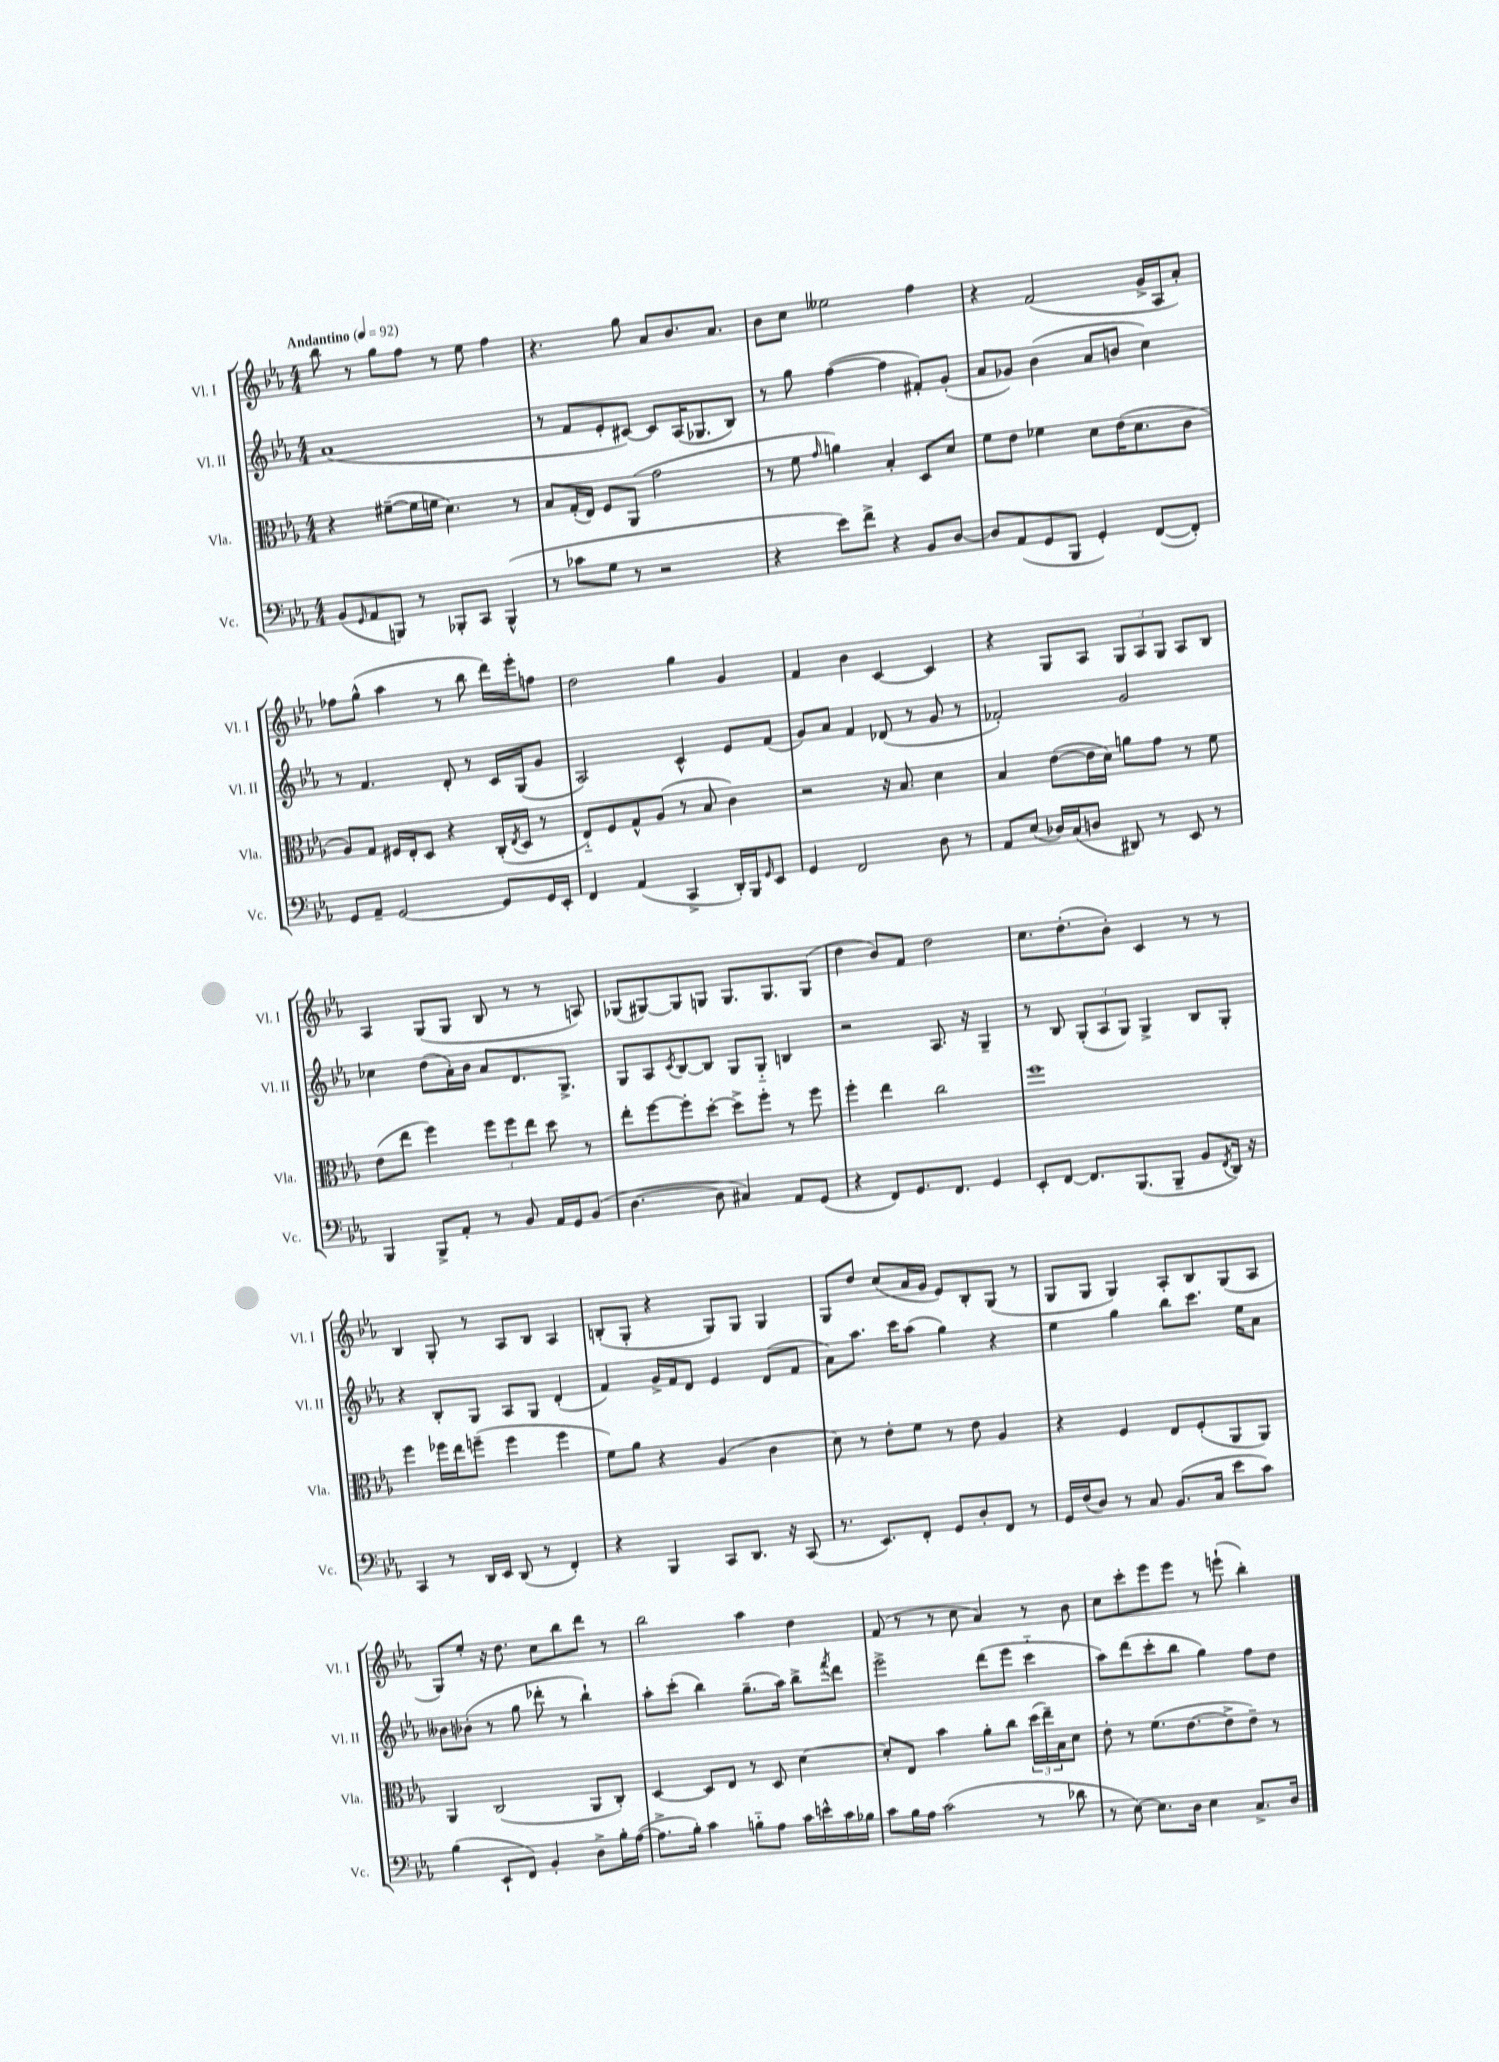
<<
\new StaffGroup <<
\new Staff = "s0" \with { instrumentName = "Vl. I" shortInstrumentName = "Vl. I" } {
    \clef treble \key ees \major \numericTimeSignature \time 4/4 \tempo "Andantino" 4 = 92
    bes''8 r8 g''8 f''8 r8 ees''8 f''4 |
    r4. g''8 aes'8 bes'8. aes'8. |
    bes'8 c''8 eeses''2 f''4 |
    r4 f'2( g'16-> aes16 aes'8-.) |
    fes''8 g''8-^( aes''4 r8 bes''8 d'''16) ees'''16-. f''8 |
    d''2 g''4 g'4 |
    f'4 bes'4 c'4~ c'4 |
    r4 g8 aes8 \tuplet 3/2 { g8 aes8 g8 } aes8 bes8 |
    aes4 g8( g8 bes8 r8 r8 a8) |
    ges8( gis8~) gis8 g8 g8. g8. g8( |
    d''4 bes'8) f'8 d''2 |
    c''8. d''8.-.( bes'8-.) c'4 r8 r8 |
    bes4 g8-. r8 aes8 bes8 aes4 |
    b8-.( g8-. r4 g8) g8 g4 |
    g8 d''8 c''8( aes'16 g'16 ees'8) bes8-. g8( r8 |
    g8 g8 g4) aes8-. bes8 g8( aes8 |
    g8) ees''8-. r16 d''8. c''8 bes''8 d'''8 r8 |
    bes''2 aes''4 d''4 |
    f'8( r8 r8 c''8 aes'4) r8 bes'8 |
    c''8 c'''8-. ees'''8 ees'''8 r8 e'''8-!( bes''4-.) \bar "|." |
}
\new Staff = "s1" \with { instrumentName = "Vl. II" shortInstrumentName = "Vl. II" } {
    \clef treble \key ees \major \numericTimeSignature \time 4/4
    aes'1( |
    r8 f'8 ees'8-. cis'8~) cis'8 aes16( ges8. bes8) |
    r8 g''8 f''4~( f''4 fis'8-.) g'8-.( |
    aes'8 ges'8) bes'4( aes'8 b'8 c''4) |
    r8 f'4. d'8-. r8 c'16 g16( g'8 |
    aes2) c'4-^ ees'8 f'8( |
    g'8) aes'8 f'4 des'8( r8 g'8 r8 |
    fes'2-.) g'2 |
    ces''4 d''8( aes'16-.) bes'16 aes'8 d'8. g8.-> |
    g8 aes8 \acciaccatura { c'8 } bes8~ bes8 g8 g8-_ b4 |
    r2 aes8. r16 g4-- |
    r8 bes8 \tuplet 3/2 { g8-.( aes8 g8) } g4-> bes8 g8-. |
    r4 bes8-. g8 aes8 g8 d'4-.( |
    f'4) g'16-> f'16 d'8 ees'4 d'8( f'8 |
    aes'8) aes''8. c'''16 aes''8( g''4) r4 |
    ees''4 g''4 bes''8 c'''8. ees''16 aes'8 |
    beses'8 bes'8-.( r8 g''8 des'''8-. r8 bes''4-!) |
    aes''8-. c'''8-.( bes''4) g''8.--( aes''16) bes''8-> \acciaccatura { f'''8 } d'''8 |
    ees'''2-> d'''8( ees'''8 c'''4-_ |
    aes''8) d'''8( c'''8-. bes''8 g''4) f''8 d''8 \bar "|." |
}
\new Staff = "s2" \with { instrumentName = "Vla." shortInstrumentName = "Vla." } {
    \clef alto \key ees \major \numericTimeSignature \time 4/4
    r4 fis'8~--( fis'16 f'16 d'4.) r8 |
    bes8 g16-.( ees16) f8 aes,8( g'2 |
    r8 f'8 \grace { g'16 } a'4) bes4-. d8 d'8 |
    f'8 ees'8 fes'4 d'8 ees'16( d'8. c'8 |
    aes8) g8 fis16 ees16-. d8 r4 c16-.( \acciaccatura { ees8 } d16 r8 |
    ees8-_) f8 g8-^ aes8( r8 bes8 c'4) |
    r2 r16 bes8. d'4 |
    bes4 ees'8~( ees'16 d'16) a'8 g'8 r8 f'8 |
    ees'8( ees''8 f''4) \tuplet 3/2 { f''8 f''8 ees''8 } d''8 r8 |
    ees''8-. f''8~ f''8-. d''8~-. d''8-> f''8-. r8 f''8 |
    f''4-. ees''4 c''2 |
    f''1 |
    f''4 fes''16 ees''16 f''8--( f''4 f''4 |
    f'8) aes'8 r4 aes4( c'4 |
    d'8) r8 ees'8-. f'8 r8 ees'8 aes4 |
    r4 f4 ees8 f8-.( aes,8 aes,8) |
    aes,4 c2( aes,8 c8-.) |
    d4~ d8 ees8 r8 d8 d'4~ |
    d'8-. ees8 bes'4 aes'8-. c''8 \tuplet 3/2 { d''16( ees''16--) bes16 } d'8 |
    ees'8-. r8 f'8.( ees'8.~ ees'8-> ees'8--) r8 \bar "|." |
}
\new Staff = "s3" \with { instrumentName = "Vc." shortInstrumentName = "Vc." } {
    \clef bass \key ees \major \numericTimeSignature \time 4/4
    bes,8( \grace { g,16 } aes,8 b,,8) r8 bes,,8-. c,8 bes,,4-^( |
    r8 ces'8 g8 r8 r2 |
    r4 ees'8) f'8-> r4 bes,8 d8~ |
    d8 aes,8( g,8 bes,,8 g,4-.) f,8~( f,8-.) |
    g,8 aes,8-- g,2~ g,8 g,16 ees,16-. |
    f,4 aes,4( c,4-> d,16-.) bes,,16 \grace { g,16 } ees,8 |
    g,4 f,2 d8 r8 |
    aes,8 ees8( des16) c16( d8 dis,8) r8 ees,8 r8 |
    bes,,4 bes,,8-> aes,8-. r8 bes,8 aes,16 g,16 bes,8( |
    d4.~ d8 cis4) aes,8 g,8( |
    r4 f,8) g,8. f,8. g,4 |
    ees,8-. f,8~ f,8. bes,,8.( bes,,8-- bes,8 \acciaccatura { f,8 } d,16) r16 |
    c,4 r8 d,16 ees,16 d,8( r8 f,4-.) |
    r4 bes,,4 c,8 d,8. r16 c,8( |
    r8. ees,8.) f,8-. g,8 d8-. f,8 r8 |
    g,16 f16( d8) r8 c8 bes,8.( c16 ees'8 c'8) |
    bes4( ees,8-! f,8) bes,4-. d8-> bes16-. aes16~( |
    aes8.-> bes16-.) c'4 b8-_ aes8 c'16 e'16-^ c'16 bes16 |
    c'8 bes16 aes16 c'2( r8 des'8 |
    r8 ees8~) ees8. d16 ees4 c8.-> d16 \bar "|." |
}
>>
>>
\layout { \context { \Score \remove "Bar_number_engraver" } }
